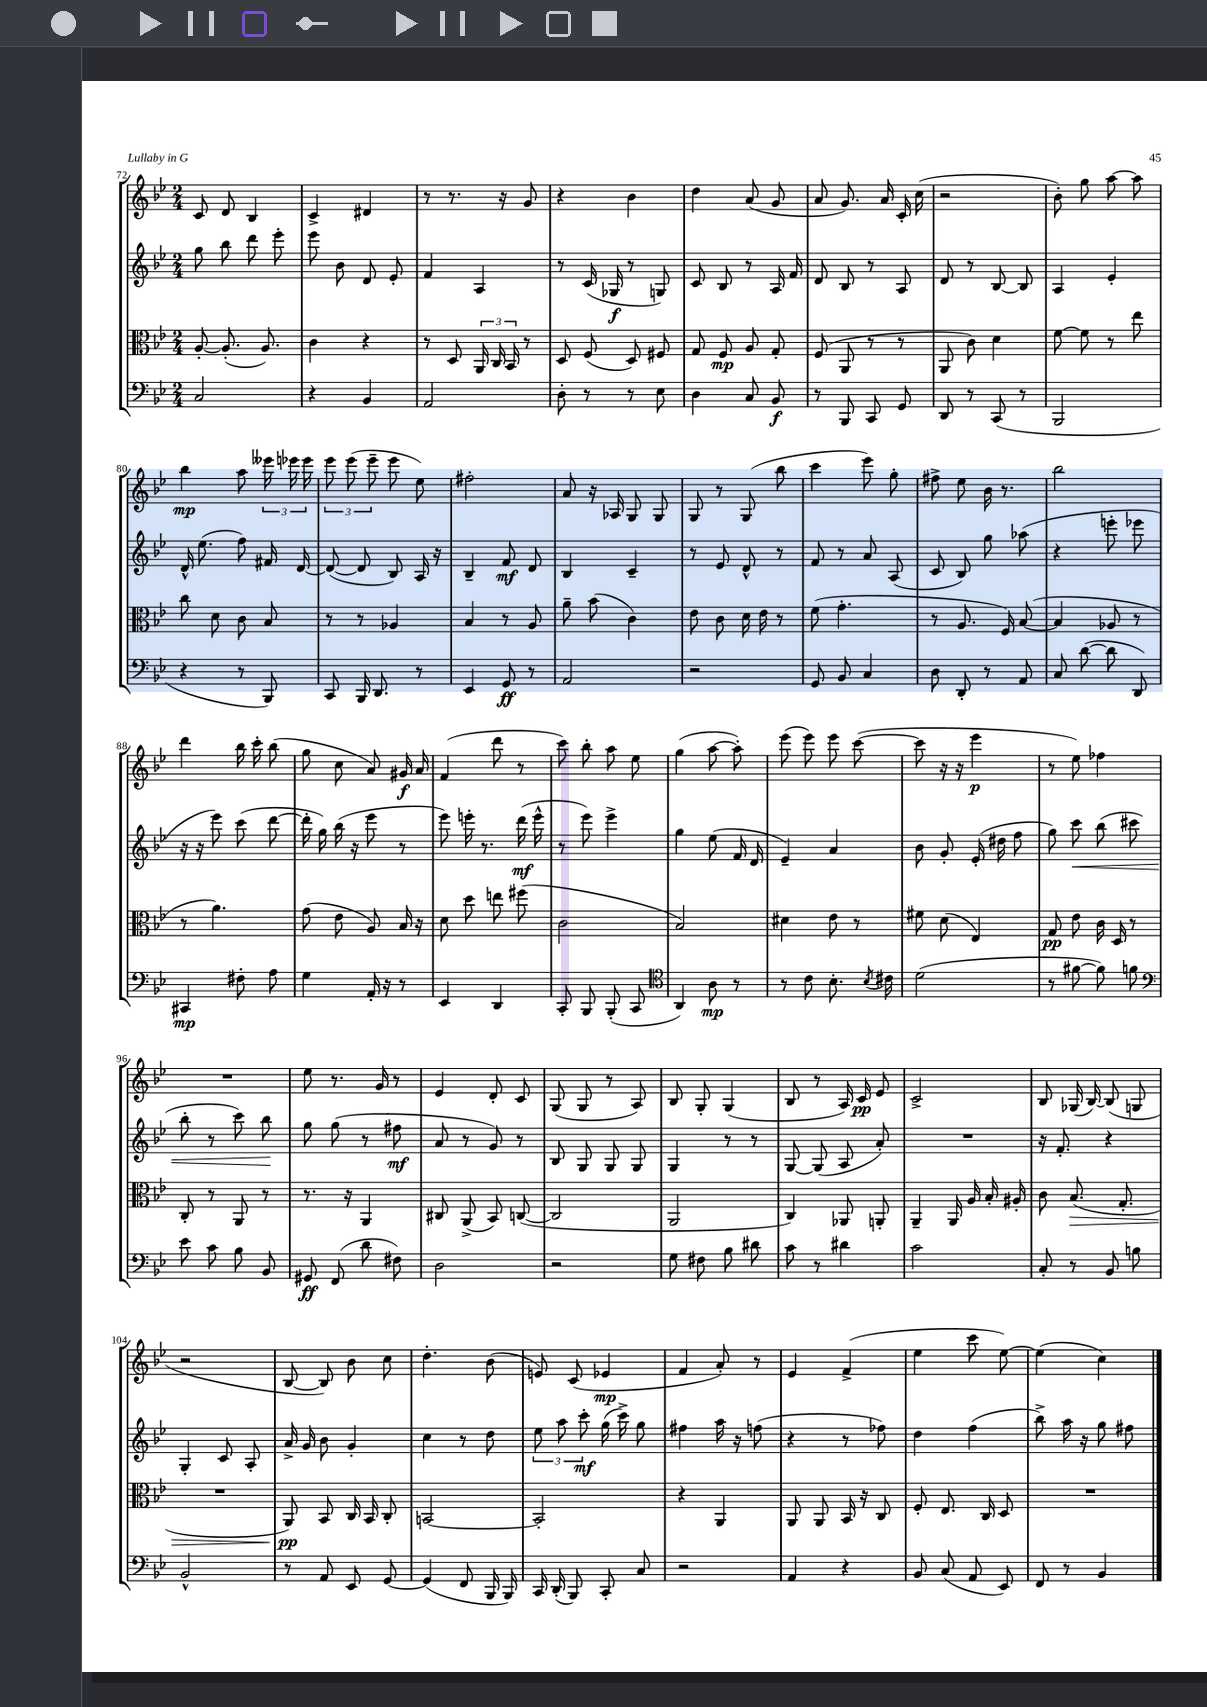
<<
\new StaffGroup <<
\new Staff = "s0" {
    \clef treble \key bes \major \numericTimeSignature \time 2/4
    \autoBeamOff c'8 d'8 bes4 |
    c'4-> dis'4 |
    r8 r8. r16 g'8 |
    r4 bes'4 |
    d''4 a'8( g'8 |
    a'8 g'8.) a'16 c'16-. c''16( |
    r2 |
    bes'8-.) g''8 a''8~ a''8 |
    bes''4\mp a''8 \tuplet 3/2 { eeses'''16 ees'''16 ees'''16 } |
    \tuplet 3/2 { ees'''8 ees'''8( ees'''8-- } ees'''8 ees''8) |
    fis''2-. |
    a'8 r16 aes16 g8 g8 |
    g8 r8 g8( bes''8 |
    c'''4 ees'''8) g''8-. |
    fis''8-> ees''8 bes'16 r8. |
    bes''2 |
    d'''4 bes''16 c'''16-. bes''8( |
    g''8 c''8 a'8) gis'16\f a'16 |
    f'4( d'''8 r8 |
    c'''8) bes''8-. a''8 ees''8 |
    g''4( a''8~ a''8-.) |
    ees'''8( ees'''8) ees'''8 c'''8~( |
    c'''8 r16 r16 ees'''4\p |
    r8 ees''8) fes''4 |
    R2 |
    ees''8 r8. g'16 r8 |
    ees'4 d'8-. c'8 |
    g8( g8 r8 a8) |
    bes8 g8-. g4( |
    bes8 r8 a16) c'16\pp ees'8 |
    c'2-> |
    bes8 ges16( bes16~) bes8( g8 |
    r2 |
    bes8~ bes8) bes'8 c''8 |
    d''4.-. bes'8( |
    e'8) c'8( ees'4\mp |
    f'4 a'8-.) r8 |
    ees'4 f'4->( |
    ees''4 c'''8 ees''8~) |
    ees''4( c''4) \bar "|." |
}
\new Staff = "s1" {
    \clef treble \key bes \major \numericTimeSignature \time 2/4
    \autoBeamOff g''8 bes''8 d'''8 ees'''8-. |
    ees'''8 bes'8 d'8 ees'8-. |
    f'4 a4 |
    r8 c'16( ges16\f r8 g8) |
    c'8 bes8 r8 a16 f'16 |
    d'8 bes8 r8 a8 |
    d'8 r8 bes8~ bes8 |
    a4 ees'4-. |
    d'16-^ ees''8.( f''8) fis'16 d'16~ |
    d'8~( d'8 bes8) a16 r16 |
    bes4-- f'8\mf d'8 |
    bes4 c'4-- |
    r8 ees'8 d'8-^ r8 |
    f'8 r8 a'8 a8( |
    c'8 bes8) g''8 aes''8( |
    r4 e'''8-. ees'''8 |
    r16 r16 ees'''8) c'''8( d'''8~ |
    d'''16-. g''16) bes''16( r16 ees'''8 r8 |
    ees'''8) e'''16-. r8. d'''16\mf( e'''16-^ |
    r8 ees'''8) ees'''4-> |
    g''4 ees''8( f'16 d'16 |
    ees'4--) a'4 |
    bes'8 g'8-. ees'16-.( dis''16 f''8 |
    g''8) c'''8\< bes''8( cis'''8 |
    bes''8-. r8 c'''8) bes''8\! |
    g''8 g''8( r8 fis''8\mf |
    a'8 r8 g'8) r8 |
    bes8 g8 g8 g8 |
    g4 r8 r8 |
    g8~ g8( a8 a'8-.) |
    R2 |
    r16 f'8.-. r4 |
    g4-. c'8 a8-. |
    a'16-> g'16 bes'8 g'4-. |
    c''4 r8 d''8 |
    \tuplet 3/2 { ees''8 a''8 c'''8-.\mf } g''16( c'''16->) g''8 |
    fis''4 a''16 r16 f''8( |
    r4 r8 fes''8) |
    d''4 f''4( |
    bes''8->) a''16 r16 g''8 fis''8 \bar "|." |
}
\new Staff = "s2" {
    \clef alto \key bes \major \numericTimeSignature \time 2/4
    \autoBeamOff a8~-. a8.-.( a8.) |
    c'4 r4 |
    r8 d8 \tuplet 3/2 { a,16 c16 bes,16 } r8 |
    d8 f8( d8) fis8 |
    g8 f8\mp a8 g8-. |
    f8( a,8 r8 r8 |
    a,8 c'8) d'4 |
    f'8~ f'8 r8 ees''8 |
    c''8 d'8 c'8 bes8 |
    r8 r8 aes4 |
    bes4 r8 a8 |
    a'8-- bes'8( c'4) |
    ees'8 c'8 d'16 ees'16 r8 |
    f'8( g'4.-. |
    r8 a8. f16) bes8~( |
    bes4 aes8 r8 |
    r8 a'4.) |
    g'8( ees'8 a8) bes16 r16 |
    d'8 d''8 e''8 fis''8( |
    c'2 |
    bes2) |
    dis'4 ees'8 r8 |
    fis'8 d'8( ees4) |
    g8\pp ees'8 c'16 d16 r8 |
    c8-. r8 a,8 r8 |
    r8. r16 a,4 |
    cis8 a,8->( bes,8) c8~( |
    c2 |
    a,2 |
    c4) aes,8 a,8-. |
    a,4-- a,16 a16 bes16-. ais16-. |
    c'8 bes8.\>( g8.-. |
    R2 |
    a,8\pp\!) bes,8 c16 bes,16 c8-. |
    b,2~ |
    b,2-. |
    r4 a,4 |
    a,8 a,8 bes,16 r16 c8 |
    f8-. ees8. c16 d8 |
    R2 \bar "|." |
}
\new Staff = "s3" {
    \clef bass \key bes \major \numericTimeSignature \time 2/4
    \autoBeamOff c2 |
    r4 bes,4 |
    a,2 |
    d8-. r8 r8 ees8 |
    d4 c8 bes,8\f |
    r8 bes,,8 c,8 g,8 |
    d,8 r8 c,8( r8 |
    bes,,2 |
    r4 r8 bes,,8) |
    c,8 bes,,16 d,8. r8 |
    ees,4 g,8\ff r8 |
    a,2 |
    r2 |
    g,8 bes,8 c4 |
    d8 d,8-. r8 a,8 |
    c8 d'8~( d'8 d,8) |
    cis,4\mp fis8-. a8 |
    g4 a,16-. r16 r8 |
    ees,4 d,4 |
    c,8-. bes,,8 bes,,8-.( c,8 |
    \clef tenor a,4) a8\mp r8 |
    r8 c'8 bes8.-. \acciaccatura { bes8 } cis'16 |
    d'2( |
    r8 fis'8~ fis'8) f'8 |
    \clef bass ees'8 c'8 bes8 bes,8 |
    gis,8\ff f,8( d'8 fis8) |
    d2 |
    r2 |
    g8 fis8 bes8 dis'8 |
    c'8 r8 dis'4 |
    c'2 |
    c8-. r8 bes,8 b8 |
    bes,2-^ |
    r8 a,8 ees,8 g,8~ |
    g,4( f,8 bes,,16 bes,,16) |
    c,16 d,16-.( bes,,8) c,8-. c8 |
    r2 |
    a,4 r4 |
    bes,8 c8( a,8 ees,8) |
    f,8 r8 bes,4 \bar "|." |
}
>>
>>
\layout { \context { \Score currentBarNumber = #72 } }
